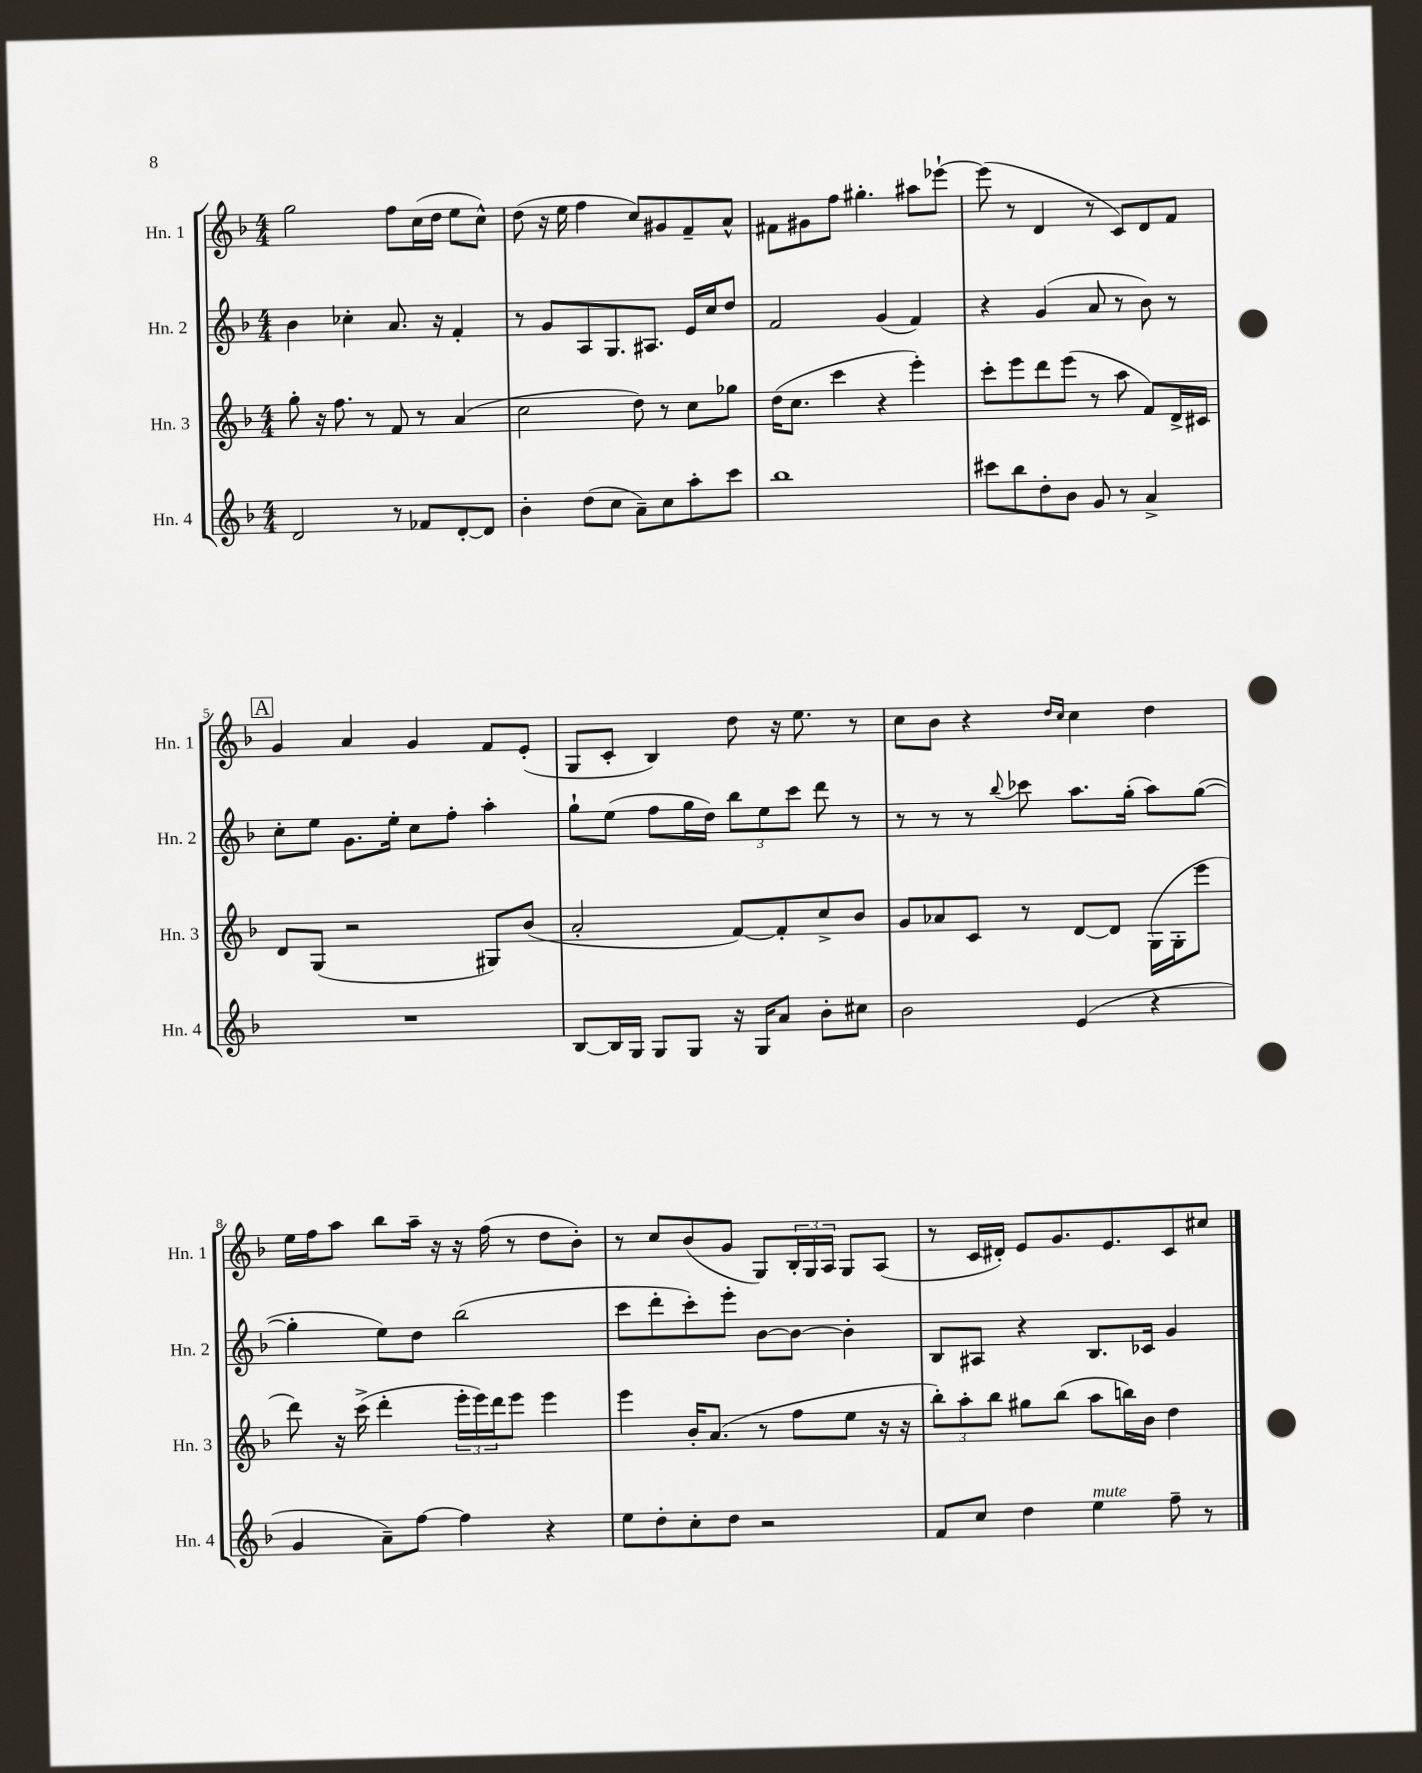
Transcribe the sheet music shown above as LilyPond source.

<<
\new StaffGroup <<
\new Staff = "s0" \with { instrumentName = "Hn. 1" shortInstrumentName = "Hn. 1" } {
    \clef treble \key f \major \numericTimeSignature \time 4/4
    g''2 f''8 c''16( d''16 e''8 c''8-^) |
    d''8( r16 e''16 f''4 c''8) gis'8 f'8-- a'8-^ |
    fis'8 gis'8 f''8 gis''4.-. ais''8 ees'''8~-! |
    ees'''8( r8 d'4 r8 c'8) d'8 f'8 |
    \mark \markup { \box "A" } g'4 a'4 g'4 f'8 e'8-.( |
    g8 c'8-. bes4) d''8 r16 e''8. r8 |
    c''8 bes'8 r4 \grace { d''16 c''16 } c''4 d''4 |
    e''16 f''16 a''8 bes''8 a''16-- r16 r16 f''16( r8 d''8 bes'8-.) |
    r8 c''8 bes'8( g'8 g8) \tuplet 3/2 { bes16-. g16 a16 } g8 a8( |
    r8 c'16 dis'16-.) e'8 g'8. e'8. c'8 cis''8 \bar "|." |
}
\new Staff = "s1" \with { instrumentName = "Hn. 2" shortInstrumentName = "Hn. 2" } {
    \clef treble \key f \major \numericTimeSignature \time 4/4
    bes'4 ces''4-. a'8. r16 f'4-. |
    r8 g'8 a8 g8. ais8. e'16 c''16 d''8 |
    f'2 g'4( f'4) |
    r4 g'4( a'8 r8 bes'8) r8 |
    \mark \markup { \box "A" } c''8-. e''8 g'8. e''16-. c''8 f''8-. a''4-. |
    g''8-! e''8( f''8 g''16 d''16) \tuplet 3/2 { bes''8 e''8 c'''8 } d'''8 r8 |
    r8 r8 r8 \appoggiatura { bes''8 } ces'''8 a''8. g''16-.( a''8) g''8~( |
    g''4-. e''8) d''8 bes''2( |
    c'''8 d'''8-. c'''8-.) e'''8-. bes'8~ bes'8~ bes'4-. |
    bes8 ais8 r4 bes8. ces'16 g'4 \bar "|." |
}
\new Staff = "s2" \with { instrumentName = "Hn. 3" shortInstrumentName = "Hn. 3" } {
    \clef treble \key f \major \numericTimeSignature \time 4/4
    g''8-. r16 f''8. r8 f'8 r8 a'4( |
    c''2 d''8) r8 c''8 ges''8 |
    d''16( c''8. c'''4 r4 e'''4-.) |
    c'''8-. e'''8 d'''8 e'''8( r8 a''8 f'8) d'16-> cis'16 |
    \mark \markup { \box "A" } d'8 g8( r2 gis8) bes'8( |
    a'2-. f'8~) f'8-. c''8-> bes'8 |
    g'8 aes'8 c'8 r8 d'8~ d'8 g16( g16-. e'''8 |
    d'''8) r16 c'''16->( d'''4-. \tuplet 3/2 { e'''16-. e'''16) d'''16 } e'''8 e'''4 |
    e'''4 bes'16-. a'8.( r8 f''8 e''8 r16 r16 |
    \tuplet 3/2 { bes''8-.) a''8-. bes''8 } gis''8 bes''8( a''8 b''16) bes'16 d''4 \bar "|." |
}
\new Staff = "s3" \with { instrumentName = "Hn. 4" shortInstrumentName = "Hn. 4" } {
    \clef treble \key f \major \numericTimeSignature \time 4/4
    d'2 r8 fes'8 d'8~-. d'8 |
    bes'4-. d''8( c''8 a'8--) c''8 a''8-. c'''8 |
    bes''1 |
    cis'''8 bes''8 d''8-. bes'8 g'8 r8 a'4-> |
    \mark \markup { \box "A" } R1 |
    bes8~ bes16 g16 g8 g8 r16 g16 a'8 bes'8-. cis''8 |
    bes'2 e'4( r4 |
    g'4 a'8--) f''8~ f''4 r4 |
    e''8 d''8-. c''8-. d''8 r2 |
    f'8 c''8 d''4 e''4^\markup { \italic "mute" } f''8-- r8 \bar "|." |
}
>>
>>
